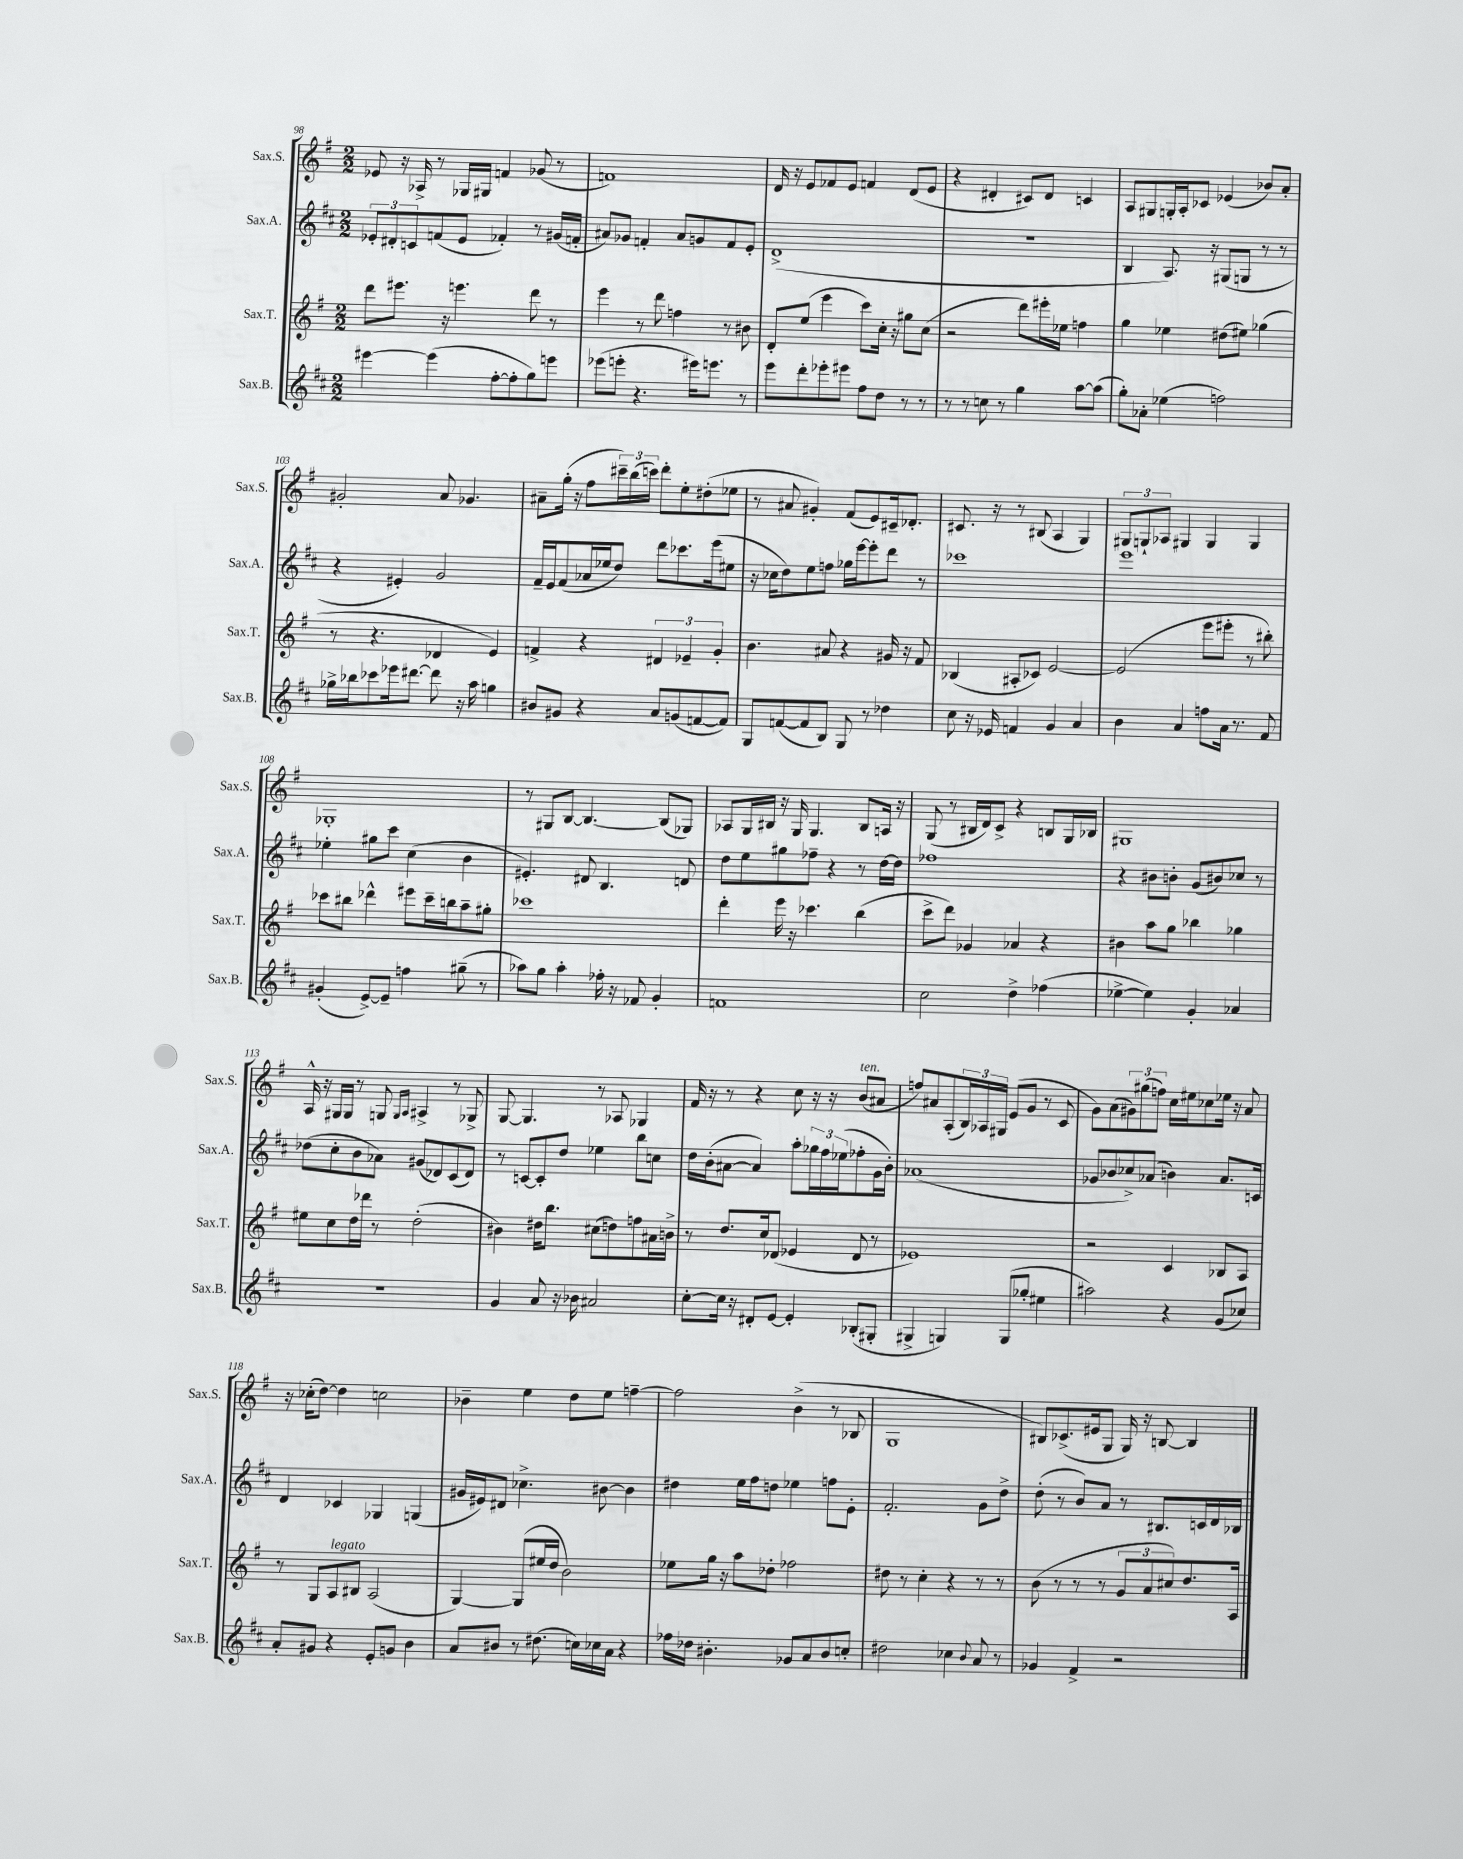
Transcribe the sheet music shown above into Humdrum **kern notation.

**kern	**kern	**kern	**kern
*staff4	*staff3	*staff2	*staff1
*clefG2	*clefG2	*clefG2	*clefG2
*k[f#c#]	*k[f#]	*k[f#c#]	*k[f#]
*M2/2	*M2/2	*M2/2	*M2/2
[4eee#	8ddd	12e-'	8e-
.	.	12d#'	.
.	8.eee#	.	16r
.	.	12c	.
.	.	.	16A-^
(4eee#]	.	(8f	8r
.	16r	.	.
.	4.eee	8e-	16G-
.	.	.	16G#
[8ff#'	.	4f-')	4f
8ff#']	.	.	.
8gg)	8ddd	8r	(8g-
8eee	8r	(16g#	8r
.	.	16f'	.
=	=	=	=
(8eee-	4eee	8a#)	1f)
8eee'	.	8g-	.
4.r	8r	4f'	.
.	8ddd	.	.
.	4ff	8a#	.
16eee#)	.	8g	.
8.eee	.	.	.
.	8r	8f	.
8r	8b#	8e'	.
=	=	=	=
8eee	8d'	(1d^	16d
.	.	.	16r
8ddd'	(8ee	.	8e
8eee-'	4eee	.	8f-
8eee#	.	.	8e
8ff#	8ccc)	.	4f
8dd	16cc'	.	.
.	16r	.	.
8r	8gg#	.	(8d
8r	(8cc	.	8e
=	=	=	=
8r	2r	1r	4r
8r	.	.	.
8cc	.	.	4d#'
8r	.	.	.
4gg	8ddd)	.	8c#)
.	16eee#'	.	8d#
.	16ee-	.	.
[8aa	4ff	.	4c
(8aa]	.	.	.
=	=	=	=
8gg')	4gg	4B	8A
8a-'	.	.	8G#
(4ee-	4ee-	8.A)	16G'
.	.	.	16A'
.	.	.	8c-
.	.	16r	.
2ff)	(8dd#	(8G#	(4e-
.	8ee#)	8G	.
.	(4gg-	8r	8b-)
.	.	8r	8a'
=	=	=	=
16gg-^	8r	4r	2g#'
16bb-	.	.	.
8ccc-	4.r	.	.
16eee-	.	4e#')	.
[8.ddd#	.	.	.
8ddd#]	4d-	2g	8a
16r	.	.	4.g-
16aa	.	.	.
4gg	4e)	.	.
=	=	=	=
8b#	4f^	16f#~	8a#~
.	.	16e	.
8g#	.	(8f#	(16gg'
.	.	.	16r
4r	4r	16a-	8ff#
.	.	16ee-	.
.	.	8dd)	24ccc#~)
.	.	.	(24bb
.	.	.	24ccc)
8a	6d#	8ddd	8ddd'
(8g	.	8.ccc-	8ee'
.	6e-~	.	.
[8f	.	.	(8dd#'
.	.	(16eee	.
.	6g'	.	.
8f])	.	8ee#	8ee-
=	=	=	=
8G	4.b	16r	8r
.	.	16cc-	.
([8f	.	8dd)	8a#
8f]	.	8ee	4g#')
8B)	8a#	8ff	.
8G	4r	16gg-	(8f#
.	.	[16eee	.
8r	.	8eee']	8e)
4dd-	16g#	8ddd	16c#~
.	16r	.	8.d-'
.	8f#	8r	.
=	=	=	=
8cc#	(4B-	1ccc-	8.c#
16r	.	.	.
16e-	.	.	16r
4f	8A#'	.	8r
.	8c-)	.	(8B#
4g	[2e	.	4A
4a	.	.	4G)
=	=	=	=
4b	(2e]	1eee	12G#
.	.	.	12G`
.	.	.	12A-
4a	.	.	4G#
8ff	8eee	.	4G#
16a	8eee#'	.	.
8.r	.	.	.
.	8r	.	4G#
8f#	8bb#')	.	.
=	=	=	=
(4g#'	8ccc-	4ee-'	1G-'
.	8bb#	.	.
[8e^)	4ddd-^^	8gg#	.
8e~]	.	8ccc#	.
4ff	8eee#	(4cc#	.
.	16ccc-~	.	.
.	16bb	.	.
(8gg#~	8aa~	4b	.
8r	8gg#'	.	.
=	=	=	=
8aa-)	1ccc-	4.e#')	8r
8gg	.	.	8G#
4aa-'	.	.	[8B
.	.	8d#	4.B_
16ff-'	.	4.B	.
16r	.	.	.
8f-	.	.	.
4g'	.	.	(8B]
.	.	8d	8G-)
=	=	=	=
1f	4ddd'	8dd	8A-
.	.	8ee	16G
.	.	.	16B#
.	16eee	8gg#	16r
.	16r	.	16G
.	4.ccc-	8ff-~	4.G
.	.	4r	.
.	(4bb	8r	8B#
.	.	[16dd	16A
.	.	16dd]	16r
=	=	=	=
2cc#	8ccc^	1ff-	(8G
.	8ddd)	.	8r
.	4g-	.	16B#
.	.	.	16d)
.	.	.	8c^
4dd^	4a-	.	4r
(4ff-	4r	.	8B
.	.	.	16G
.	.	.	16B-
=	=	=	=
[4ee-^	4b#	4r	1G#
4ee-])	8aa	8b#	.
.	8gg	8b'	.
4g'	4bb-	(8g	.
.	.	8b#)	.
4a-	4gg-	8cc-	.
.	.	8r	.
=	=	=	=
1r	8ee#	(8dd-	16A^^
.	.	.	16r
.	8cc	8cc#'	16G#
.	.	.	16G#
.	16dd	8b	8r
.	16ddd-	.	.
.	8r	8a-)	8G
.	.	.	16qqG
.	.	.	16qqA
.	(2dd'	(8g#	4A#^
.	.	8d-)	.
.	.	(8c#	8r
.	.	8d-)	8G-^
=	=	=	=
4g	4b#)	8r	[8G
.	.	[8c	4.G]
8a	16dd#	8c']	.
.	8.bb	.	.
16r	.	8dd	.
16b-	.	.	.
2a#	(8cc#	4ee-	8r
.	8dd)	.	8A-
.	8ff	8bb	4G-
.	16a#	8cc	.
.	16b^	.	.
=	=	=	=
[8cc#'	8r	16dd	16f#
.	.	(16b'	16r
16cc#]	8.dd	[8a#	8r
16r	.	.	.
8d#'	.	4a#])	4r
.	16cc	.	.
[8e	(8d-	.	.
4e']	4e-	8aa'	8cc
.	.	24gg-	16r
.	.	24ff#	.
.	.	.	16r
.	.	(24ee-	.
(8B-'	8d-	8ff-'	(8b
8G#'	8r	16g	8a#
.	.	16b')	.
=	=	=	=
4G#^	1e-)	(1a-	8ff)
.	.	.	8a#
4G)	.	.	(8A'
.	.	.	24B)
.	.	.	24A-
.	.	.	24G#
(8G	.	.	(8e
8gg-'	.	.	8g
4ee#	.	.	8r
.	.	.	8c
=	=	=	=
2aa#)	2r	8g-	8g)
.	.	8b-	(8a
.	.	8cc-^)	12g#)
.	.	.	(12gg#
.	.	(8a-	.
.	.	.	12ff)
4r	4c	4b)	16cc
.	.	.	16ee#
.	.	.	8cc-
(8g	8B-	8.a-	16ee-
.	.	.	16r
8cc-)	8A	.	8a
.	.	16c	.
=	=	=	=
8a'	8r	4d	16r
.	.	.	(16cc-'
8g#	8G	.	[8dd)
4r	8A	4c-	4dd]
.	8B#	.	.
8e'	(2A	4G-	2cc
8g	.	.	.
4b	.	(4G	.
=	=	=	=
8a	[4G)	16g#	4b-~
.	.	16e#)	.
8b#	.	8d#	.
8r	(8G]	4.cc-^	4ee
(8.dd#	16ee#	.	.
.	16dd	.	.
.	2b)	.	8dd
16cc)	.	.	.
16cc-	.	[8b#	8ee
16a	.	.	.
4r	.	4b#]	[4ff~
=	=	=	=
16ff-	8ee-	4dd#	2ff]
16dd-	.	.	.
4.b#'	16gg	.	.
.	16r	.	.
.	8aa	16ee	.
.	.	16ff#	.
.	8dd-'	8dd	.
8g-	2ff-	4ee-	(4b^
8a	.	.	.
8b#	.	8ff	8r
8cc'	.	8e'	8B-
=	=	=	=
2dd#	8dd#	2.f#'	1G
.	8r	.	.
.	4cc'	.	.
4cc-	4r	.	.
8qqb	.	.	.
8a	8r	8g	.
8r	8r	8dd^	.
=	=	=	=
4g-	(8b	(8dd'	8B#)
.	8r	8r	(8.c-^
4f#^	8r	8b)	.
.	.	.	16e#
.	8r	8a	8G
2r	12g	8r	16G)
.	.	.	16r
.	12a	.	.
.	.	8.B#	[8B
.	12cc#)	.	.
.	8.dd	.	4B]
.	.	16c	.
.	.	16d	.
.	16A	16B-	.
==	==	==	==
*-	*-	*-	*-
